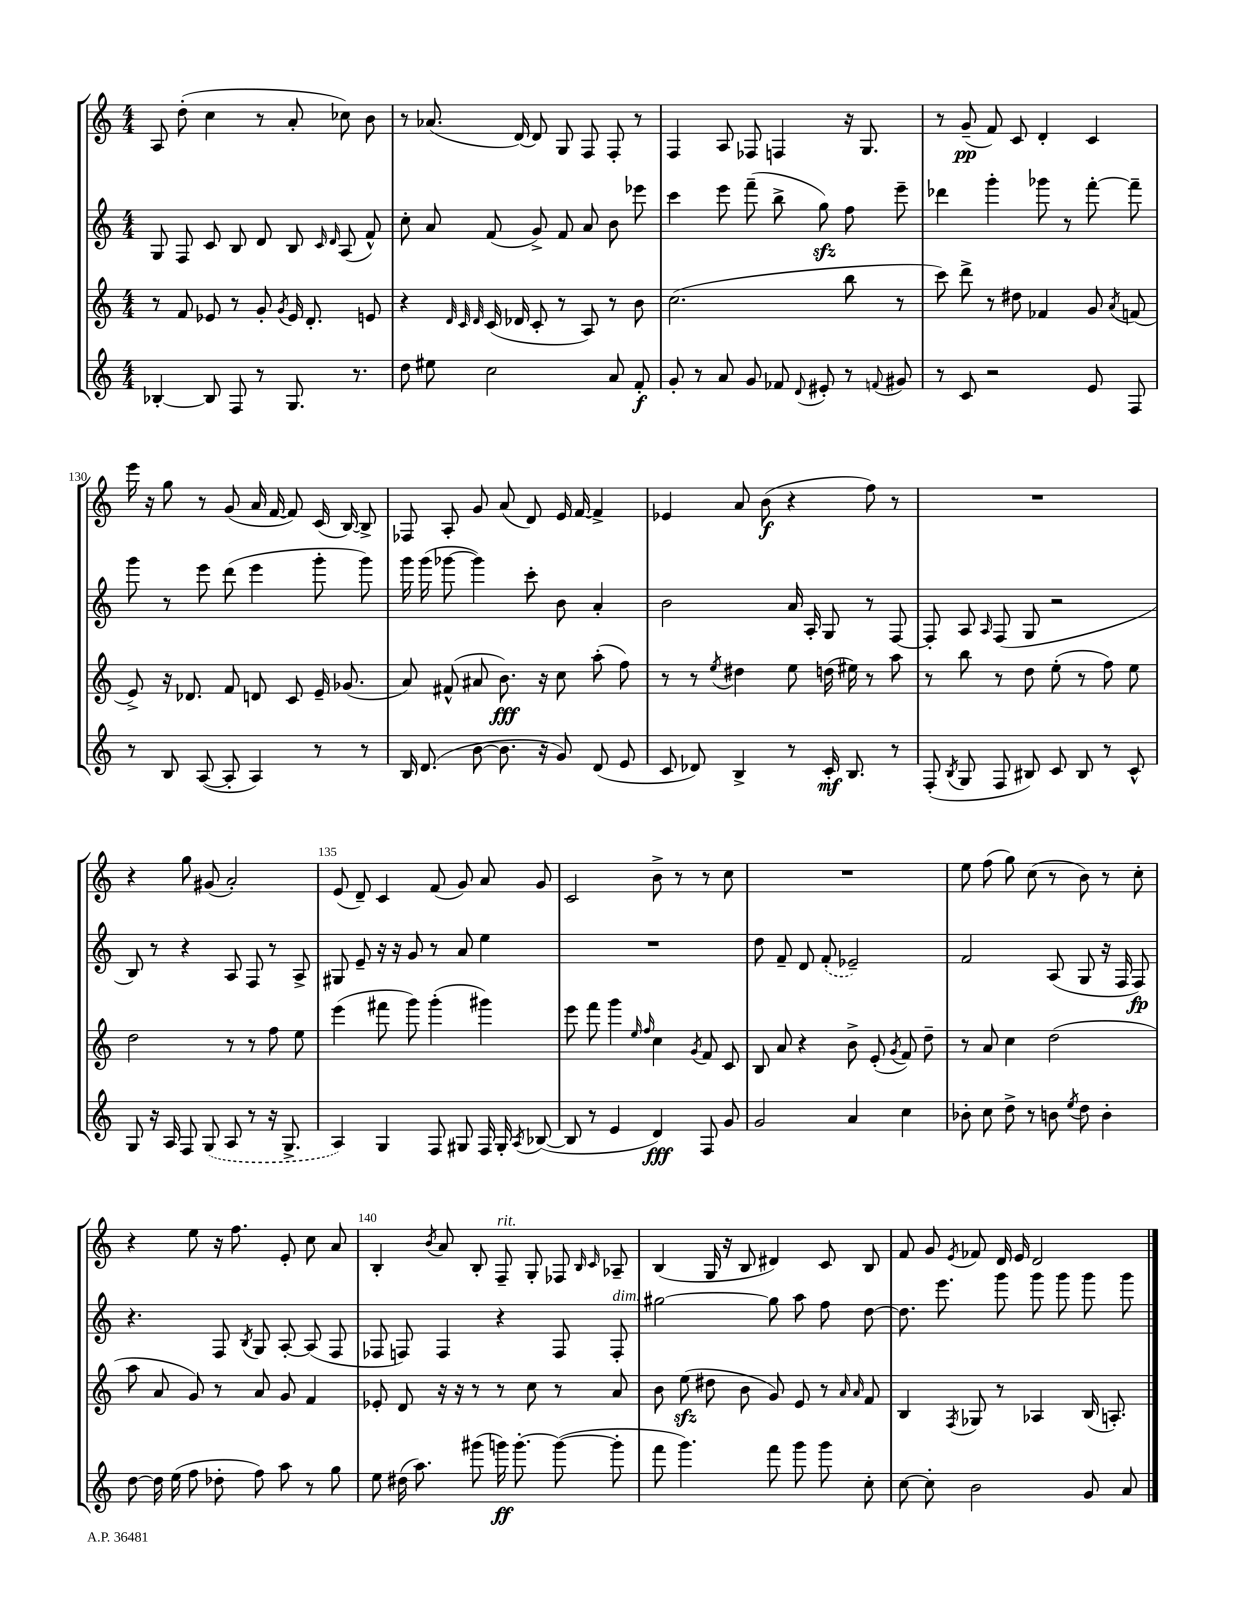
<<
\new StaffGroup <<
\new Staff = "s0" {
    \clef treble \key c \major \numericTimeSignature \time 4/4
    \autoBeamOff a8 d''8-.( c''4 r8 a'8-. ces''8) b'8 |
    r8 aes'8.( d'16~) d'8 g8 f8 f8-. r8 |
    f4 a8 fes8 f4 r16 g8. |
    r8 g'8--\pp( f'8) c'8 d'4-. c'4 |
    e'''16 r16 g''8 r8 g'8( a'16 f'16~ f'8) c'16( b16~) b8-> |
    fes8 a8-. g'8 a'8( d'8) e'16 f'16~ f'4-> |
    ees'4 a'8 b'8\f( r4 f''8) r8 |
    R1 |
    r4 g''8 gis'8( a'2-.) |
    e'8( d'8--) c'4 f'8( g'8) a'8 g'8 |
    c'2 b'8-> r8 r8 c''8 |
    R1 |
    e''8 f''8( g''8) c''8( r8 b'8) r8 c''8-. |
    r4 e''8 r16 f''8. e'8-. c''8 a'8 |
    b4-. \acciaccatura { b'8 } a'8 b8-. f8--^\markup { \italic "rit." } g8-. fes8 \grace { b16 c'16 } aes8-- |
    b4( g16 r16 b8 dis'4) c'8 b8 |
    f'8 g'8 \acciaccatura { e'8 } fes'8 d'16 e'16 d'2 \bar "|." |
}
\new Staff = "s1" {
    \clef treble \key c \major \numericTimeSignature \time 4/4
    \autoBeamOff g8 f8 c'8 b8 d'8 b8 \grace { c'16 d'16 } a8( f'8-^) |
    c''8-. a'8 f'8( g'8->) f'8 a'8 b'8 ees'''8 |
    c'''4 e'''8 f'''8--( b''8-> g''8\sfz) f''8 e'''8-- |
    des'''4 g'''4-. ges'''8 r8 f'''8~-. f'''8-- |
    g'''8 r8 e'''8 d'''8( e'''4 g'''8-. g'''8) |
    g'''16 g'''16( ges'''8~ ges'''4) c'''8-. b'8 a'4-. |
    b'2 a'16 a16-. g8 r8 f8~ |
    f8-. a8 \grace { a16 } f8( g8 r2 |
    b8) r8 r4 a8 f8 r8 a8-> |
    gis8 e'8-- r16 r16 g'8 r8 a'8 e''4 |
    R1 |
    d''8 f'8-- d'8 \once \slurDashed f'8-.( ees'2--) |
    f'2 a8( g8 r16 f16 f8\fp) |
    r4. f8 \acciaccatura { b8 } g8 a8~-. a8( f8 |
    fes8 f8) f4 r4 f8 f8-.^\markup { \italic "dim." } |
    gis''2~ gis''8 a''8 f''8 d''8~ |
    d''8. e'''8. g'''8 g'''8 g'''8 g'''8 g'''8 \bar "|." |
}
\new Staff = "s2" {
    \clef treble \key c \major \numericTimeSignature \time 4/4
    \autoBeamOff r8 f'8 ees'8 r8 g'8-. \acciaccatura { g'8 } ees'16 d'8.-. e'8 |
    r4 \grace { d'32 c'32 d'32 } c'16( des'16 c'8-. r8 a8) r8 b'8 |
    c''2.( b''8 r8 |
    c'''8) d'''8-> r8 dis''8 fes'4 g'8 \acciaccatura { a'8 } f'8( |
    e'8->) r16 des'8. f'8 d'8 c'8 e'16-- ges'8.( |
    a'8) fis'8-^( ais'8 b'8.\fff) r16 c''8 a''8-.( f''8) |
    r8 r8 \acciaccatura { e''8 } dis''4 e''8 d''16( eis''16) r8 a''8 |
    r8 b''8 r8 d''8 e''8-.( r8 f''8) e''8 |
    d''2 r8 r8 f''8 e''8 |
    e'''4( fis'''8 g'''8) g'''4-.( gis'''4) |
    e'''8 f'''8 g'''4 \grace { e''16 f''16 } c''4 \acciaccatura { g'8 } f'8 c'8 |
    b8 a'8 r4 b'8-> e'8-.( \acciaccatura { g'8 } f'8) d''8-- |
    r8 a'8 c''4 d''2( |
    a''8 a'8 g'8) r8 a'8 g'8 f'4 |
    ees'8-. d'8 r16 r16 r8 r8 c''8 r8 a'8 |
    b'8 e''8\sfz( dis''8 b'8 g'8) e'8 r8 \grace { a'16 a'16 } f'8 |
    b4 \acciaccatura { f8 } ges8 r8 aes4 b16( a8.-.) \bar "|." |
}
\new Staff = "s3" {
    \clef treble \key c \major \numericTimeSignature \time 4/4
    \autoBeamOff bes4~-. bes8 f8 r8 g8. r8. |
    d''8 eis''8 c''2 a'8 f'8-.\f |
    g'8-. r8 a'8 g'8 fes'8 \appoggiatura { d'8 } eis'8-. r8 \appoggiatura { f'8 } gis'8 |
    r8 c'8 r2 e'8 f8 |
    r8 b8 a8~( a8-. a4) r8 r8 |
    b16 d'8.( b'8~ b'8. r16 g'8) d'8( e'8 |
    c'8 des'8) b4-> r8 c'16-.\mf b8. r8 |
    f8-.( \acciaccatura { b8 } g8 f8 bis8) c'8 bis8 r8 c'8-^ |
    g8 r16 a16 f8 \once \slurDashed g8( a8 r8 r16 g8.-> |
    a4) g4 f8 gis8 f16 gis16-. \acciaccatura { a8 } bes8~( |
    bes8 r8 e'4 d'4\fff) f8 g'8 |
    g'2 a'4 c''4 |
    bes'8-. c''8 d''8-> r8 b'8 \acciaccatura { e''8 } d''8 b'4-. |
    d''8~ d''16 e''16( f''8 des''8-. f''8) a''8 r8 g''8 |
    e''8 dis''16( a''8.) gis'''8( g'''16\ff) g'''8.~-. g'''8~( g'''8-. |
    f'''8 g'''4.) f'''8 g'''8 g'''8 c''8-. |
    c''8~ c''8-. b'2 g'8 a'8 \bar "|." |
}
>>
>>
\layout { \context { \Score currentBarNumber = #126 \override BarNumber.break-visibility = ##(#f #t #t) barNumberVisibility = #(every-nth-bar-number-visible 5) } }
